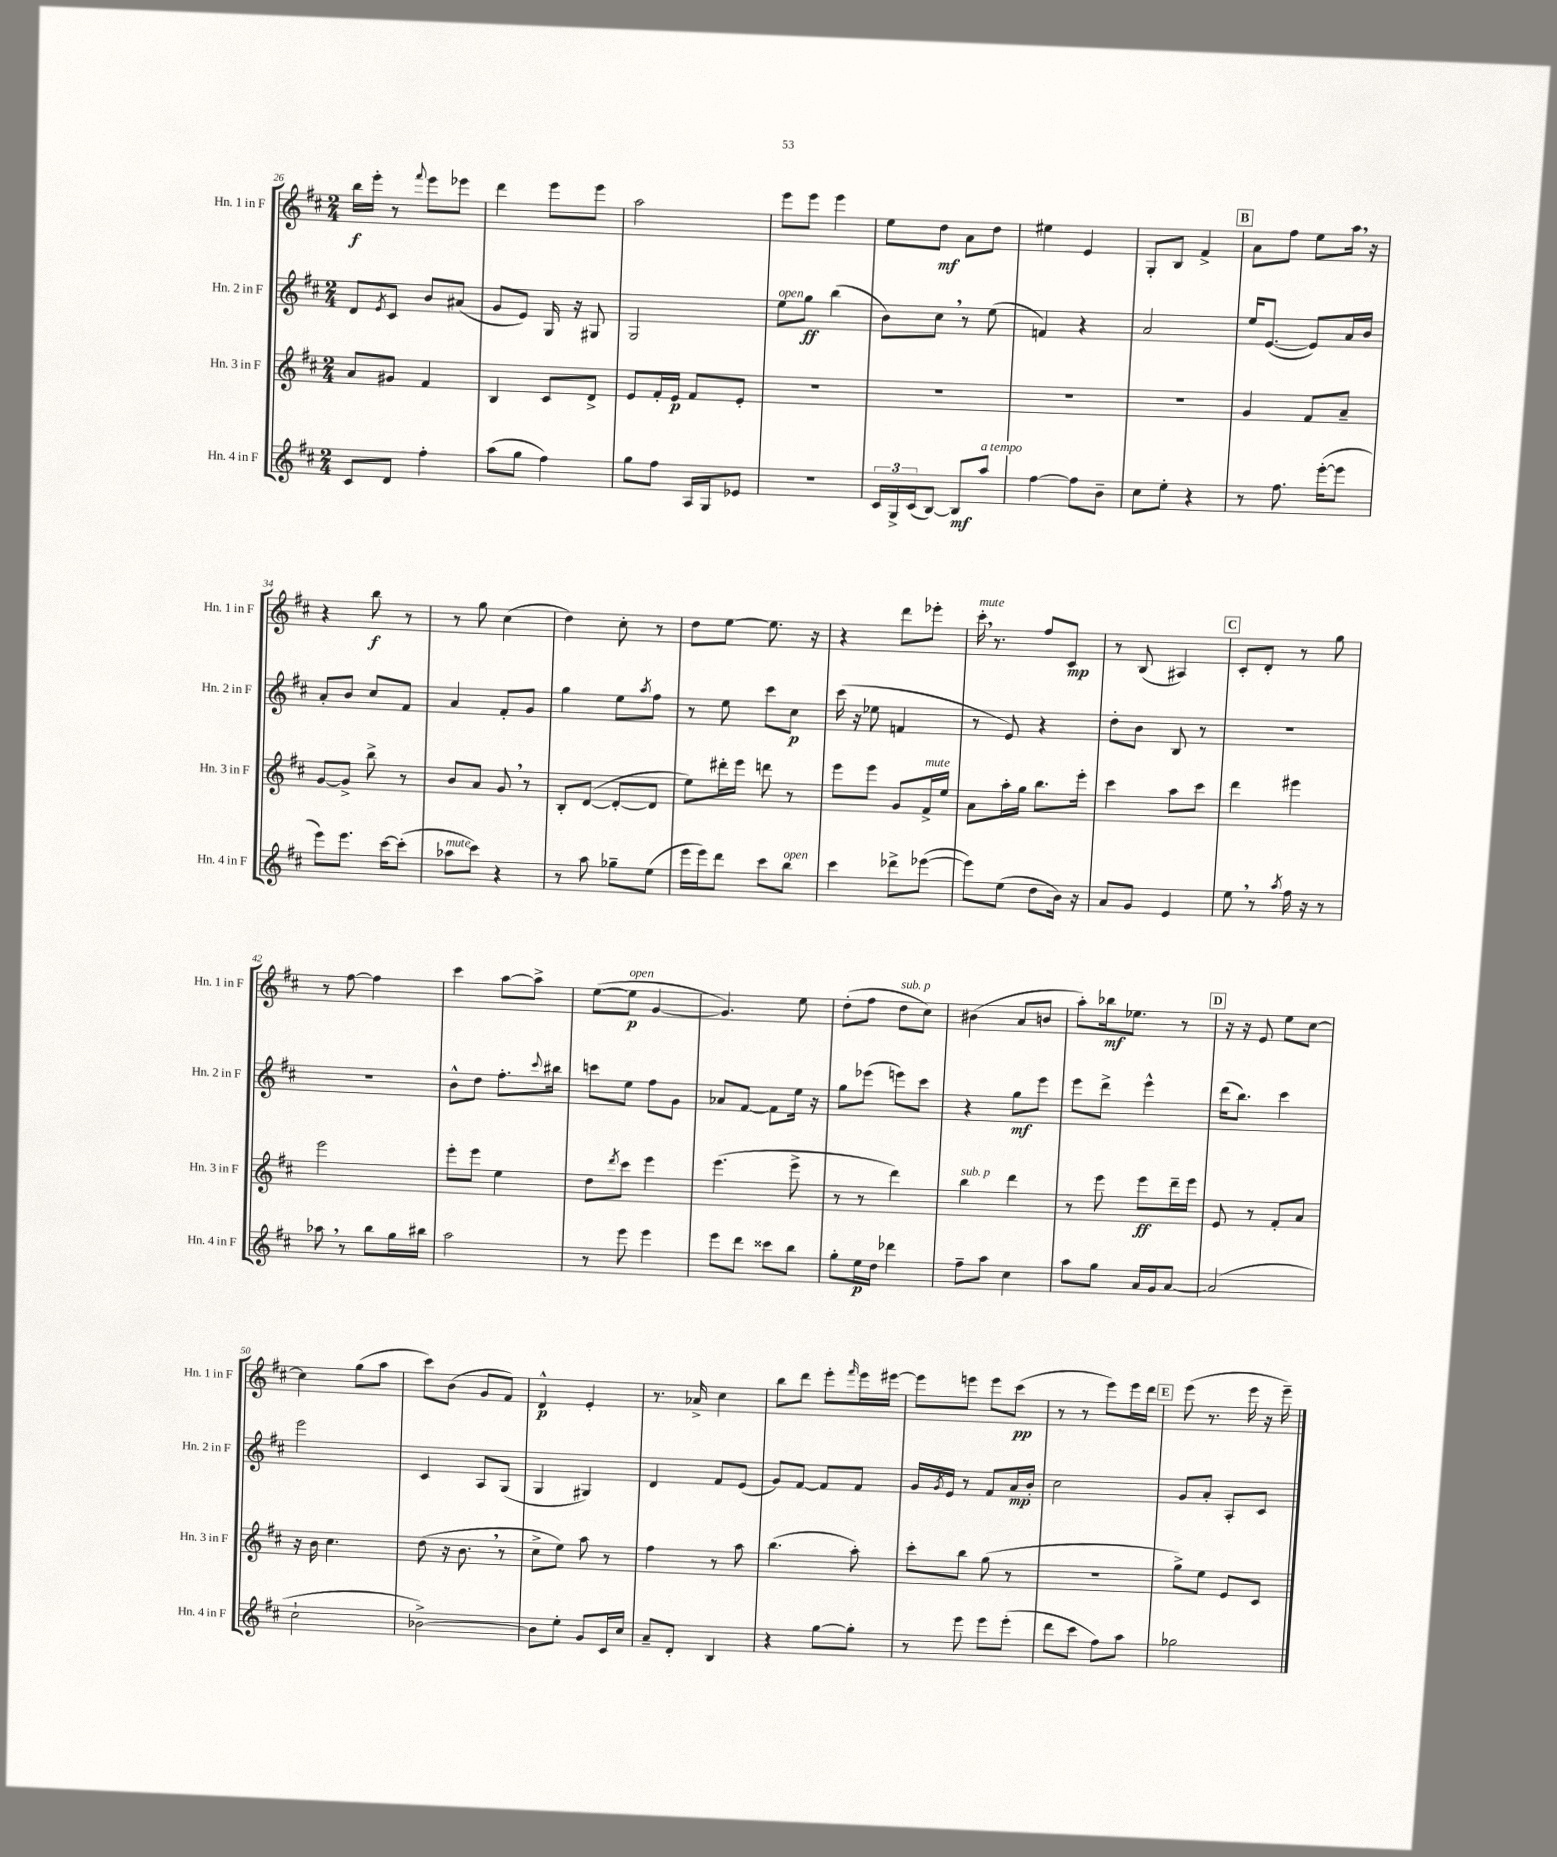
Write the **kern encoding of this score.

**kern	**kern	**kern	**kern
*staff4	*staff3	*staff2	*staff1
*clefG2	*clefG2	*clefG2	*clefG2
*k[f#c#]	*k[f#c#]	*k[f#c#]	*k[f#c#]
*M2/4	*M2/4	*M2/4	*M2/4
8c#	8a	8d	16bb
.	.	.	16eee'
.	.	8qe	.
8d	8g#	8c#	8r
.	.	.	8qqfff#
4ff#'	4f#	8b	8eee
.	.	(8a#	8eee-
=	=	=	=
(8aa	4B	8g	4ddd
8gg	.	8e)	.
4ff#)	8c#	16G	8eee
.	.	16r	.
.	8d^	8G#	8eee
=	=	=	=
8gg	8e	2G	2aa
8ff#	16f#'	.	.
.	16e	.	.
16A	8f#	.	.
16G	.	.	.
8e-	8e'	.	.
=	=	=	=
2r	2r	8ee	8eee
.	.	8gg	8eee
.	.	(4bb	4eee
=	=	=	=
24c#	2r	8b)	8ee
24G^	.	.	.
(24c#	.	.	.
[8B)	.	8cc#	8dd
8B]	.	8r	8a
8aa	.	(8ee	8dd
=	=	=	=
[4ff#	2r	4f)	4ee#
8ff#]	.	4r	4e
8b~	.	.	.
=	=	=	=
8cc#	2r	2a	8G'
8ee'	.	.	8B
4r	.	.	4f#^
=	=	=	=
8r	4g	16ee	8a
.	.	([8.e	.
8.ff#	.	.	8ff#
.	8f#	8e])	8ee
([16eee'	.	.	.
8eee]	8a~	16a	16aa
.	.	16b	16r
=	=	=	=
8eee)	[8g	8a'	4r
8.eee	8g^]	8b	.
.	8bb^	8cc#	8bb
[16ccc#	.	.	.
(8ccc#']	8r	8f#	8r
=	=	=	=
8aa-	8b	4a	8r
8ccc#)	8a	.	8gg
4r	8g	8f#'	(4cc#
.	8r	8g	.
=	=	=	=
8r	8B'	4gg	4dd)
8aa	([8d	.	.
8gg-~	8d'_	8ee	8cc#'
.	.	8qaa	.
(8ee	8d]	8ff#	8r
=	=	=	=
16eee	8ee)	8r	8dd
16eee)	.	.	.
8ddd	16ddd#'	8ee	[8ee
.	16eee	.	.
8ccc#	8ddd	8ccc#	8.ee]
8bb	8r	8cc#	.
.	.	.	16r
=	=	=	=
4ccc#	8eee	(16ccc#	4r
.	.	16r	.
.	8eee	8ee-	.
8ddd-^	8g	4f	8ddd
([8eee-	16f#^	.	8eee-'
.	16ee	.	.
=	=	=	=
8eee-])	8a	8r	16ccc#'
.	.	.	8.r
(8ee	16aa'	8e)	.
.	16gg	.	.
8dd	8.bb	4r	8ff#
16b)	.	.	8c#
16r	16eee'	.	.
=	=	=	=
8a	4ccc#	8dd'	8r
8g	.	8b	(8B
4e	8aa	8B	4A#)
.	8ccc#	8r	.
=	=	=	=
8ee	4ddd	2r	8c#'
8r	.	.	8d'
8qaa	.	.	.
16ff#	4eee#	.	8r
16r	.	.	.
8r	.	.	8gg
=	=	=	=
8aa-	2eee	2r	8r
8r	.	.	[8ff#
8bb	.	.	4ff#]
16gg	.	.	.
16bb#	.	.	.
=	=	=	=
2aa	8eee'	8b^^	4ccc#
.	8eee	8dd	.
.	4ee	8.ff#'	[8aa
.	.	.	8aa^]
.	.	8qqccc#	.
.	.	16bb#	.
=	=	=	=
8r	8dd	8ccc	([8ee
.	8qddd	.	.
8eee	8ccc#	8ee	8ee]
4eee	4eee	8ff#	[4g
.	.	8g	.
=	=	=	=
8eee	(4.eee	8a-	4.g])
8ddd	.	[8f#	.
8ccc##	.	8f#]	.
8bb	8eee^	16ee	8ee
.	.	16r	.
=	=	=	=
8gg'	8r	8gg	(8dd'
16ee	8r	(8eee-	8ff#
16dd	.	.	.
4ddd-	4ddd)	8eee)	8dd
.	.	8ccc#	8cc#)
=	=	=	=
8ff#~	4bb	4r	(4b#
8aa	.	.	.
4cc#	4ddd	8gg	8a
.	.	8eee	8b
=	=	=	=
8aa	8r	8eee	8aa')
8gg	8eee	8ddd^	16bb-
.	.	.	8.ee-
16a	8eee	4eee^^	.
16g	.	.	.
[8a	16ddd~	.	8r
.	16eee	.	.
=	=	=	=
(2a]	8e	(16ddd	16r
.	.	8.bb)	16r
.	8r	.	8e
.	8f#'	4ccc#	8ee
.	8a	.	[8cc#
=	=	=	=
2cc#`	16r	2eee	4cc#]
.	16b	.	.
.	4.cc#	.	.
.	.	.	(8gg
.	.	.	8aa
=	=	=	=
[2b-^)	(8dd	4c#	8ccc#)
.	16r	.	(8b
.	8.b	.	.
.	.	8A	8g
.	8r	(8G	8f#)
=	=	=	=
8b-]	8cc#^	4G	4d^^
8ee'	8ee)	.	.
8g	8aa	4G#)	4e'
16c#	8r	.	.
16cc#	.	.	.
=	=	=	=
8a~	4ff#	4d	8.r
8d'	.	.	.
.	.	.	16a-^
4B	8r	8f#	4cc#
.	8aa	(8e	.
=	=	=	=
4r	(4.bb	8g)	8bb
.	.	[8f#	8ddd
[8gg	.	8f#]	8eee'
.	.	.	16qqfff#
8gg']	8aa')	8f#	16eee
.	.	.	[16eee#
=	=	=	=
8r	8ccc#'	16g	8eee#]
.	.	8qg	.
.	.	16e	.
8eee	8bb	8r	8eee
8eee	(8gg	8f#	8eee
(8eee'	8r	16a	(8ccc#
.	.	16b'	.
=	=	=	=
8ddd	2r	2cc#	8r
8ccc#	.	.	8r
8ff#)	.	.	8eee)
8aa	.	.	16eee
.	.	.	16ddd
=	=	=	=
2gg-	8gg^)	8g	(8eee
.	8ee	8a'	8.r
.	8e	8A'	.
.	.	.	16eee
.	8c#	8c#	16r
.	.	.	16eee~)
==	==	==	==
*-	*-	*-	*-
